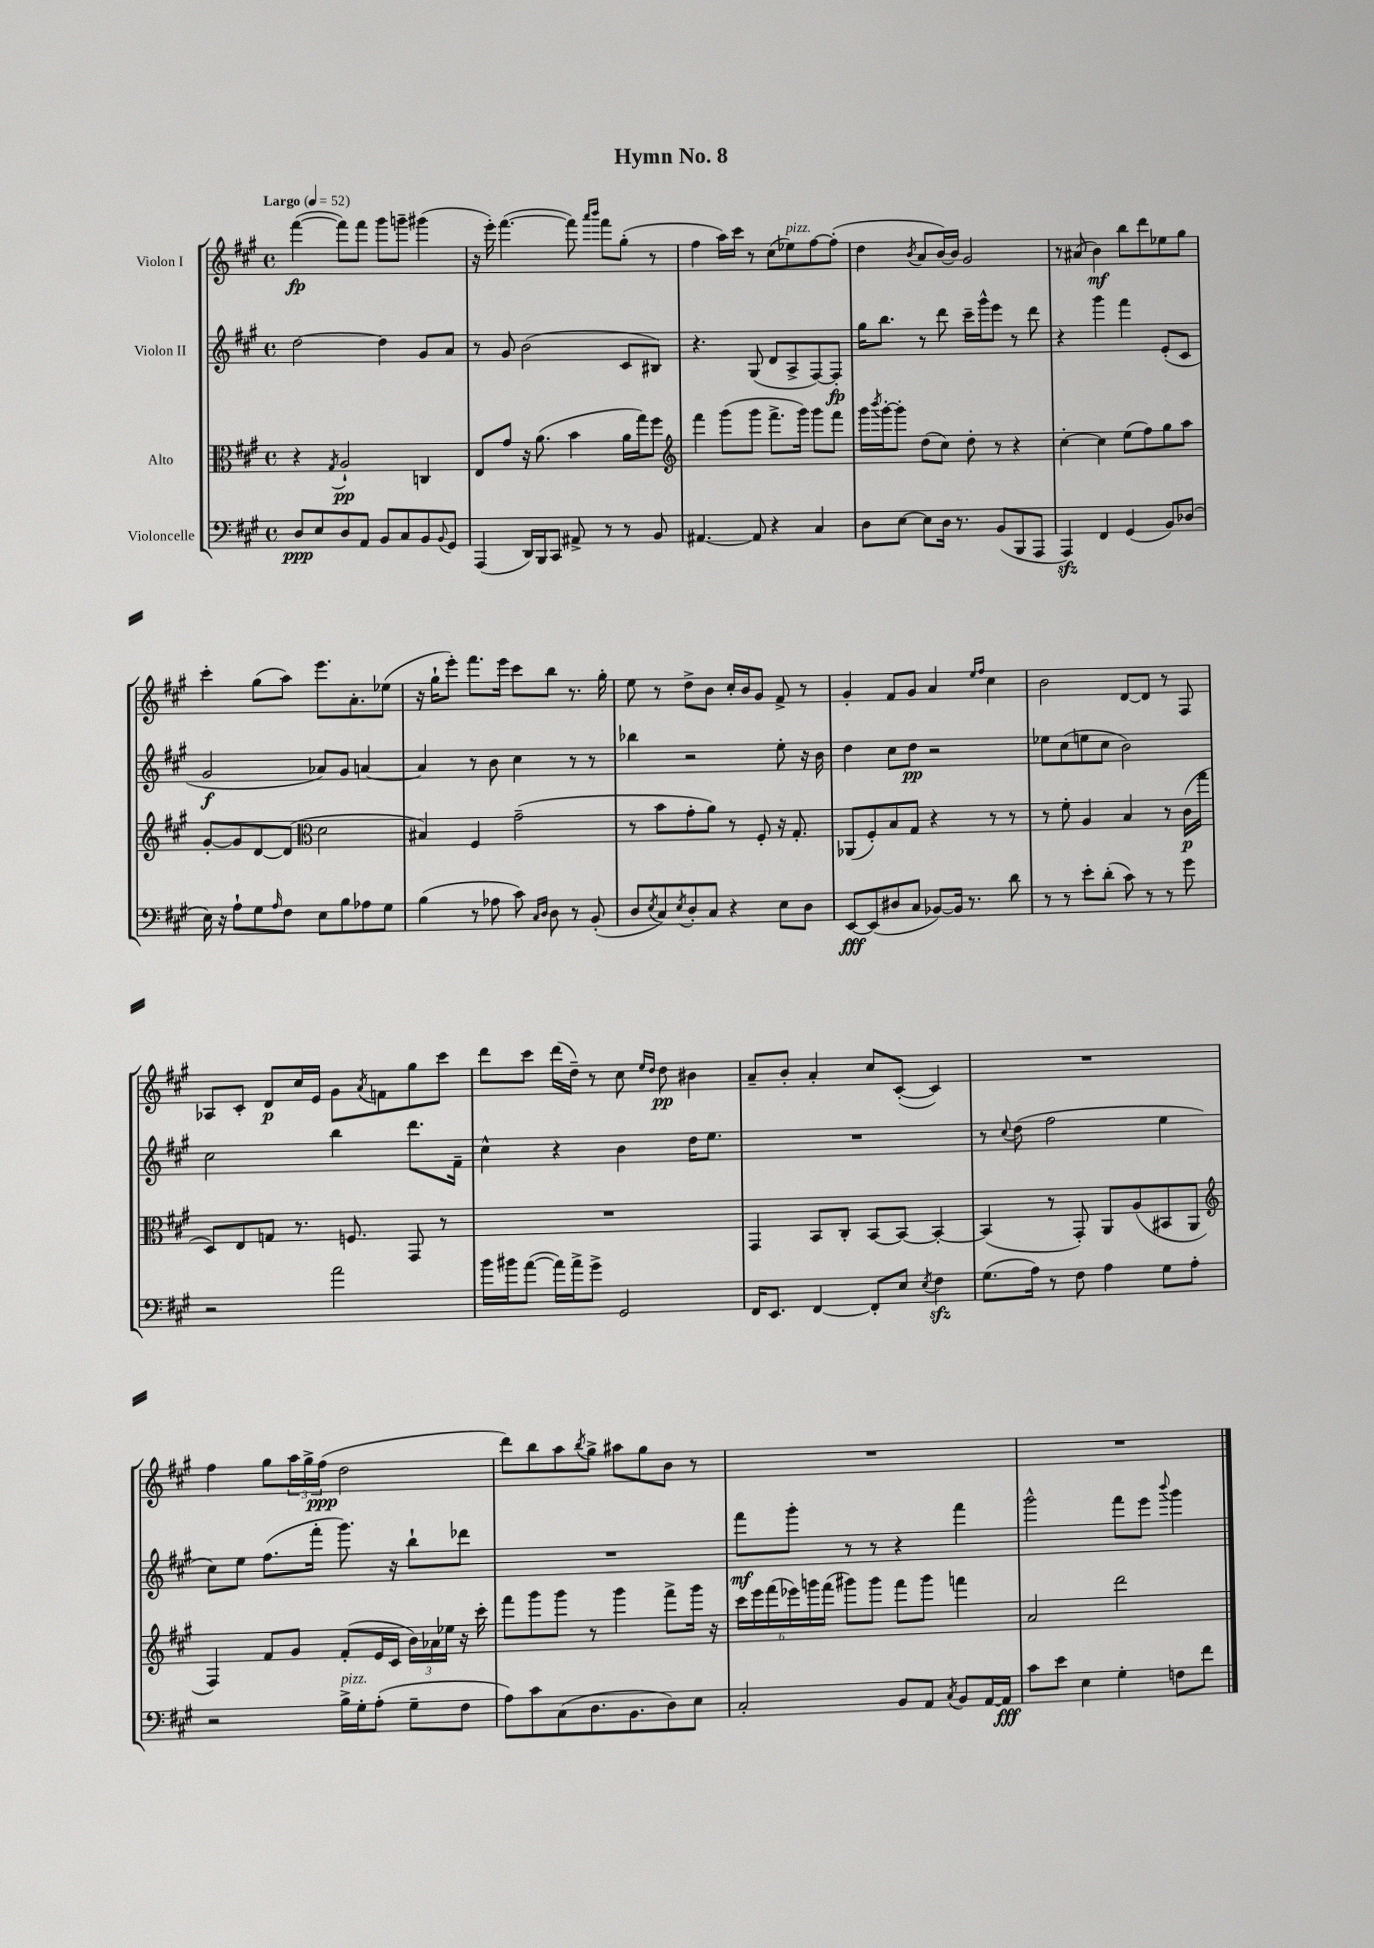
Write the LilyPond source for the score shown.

\header { title = "Hymn No. 8" }
<<
\new StaffGroup <<
\new Staff = "s0" \with { instrumentName = "Violon I" } {
    \clef treble \key a \major \defaultTimeSignature \time 4/4 \tempo "Largo" 4 = 52
    fis'''4~\fp( fis'''8) fis'''8 gis'''8 g'''8-- gis'''4( |
    r16 e'''16-.) fis'''4.~( fis'''8) \grace { a'''16 b'''16 } fis'''8 gis''8-.( r8 |
    fis''4 a''16) cis'''16 r8 cis''8( ees''8^\markup { \italic "pizz." }) fis''8~ fis''8-.( |
    d''4 \acciaccatura { b'8 } a'8 b'16~) b'16 gis'2 |
    r8 ais'8( b'4\mf) b''8 d'''8 ees''8 gis''8 |
    cis'''4-. gis''8( a''8) e'''8. a'8.-. ees''8( |
    r16 gis''16-! e'''8-.) fis'''8. e'''16 cis'''8 b''8 r8. gis''16-. |
    e''8 r8 d''8-> b'8 cis''16-. b'16 gis'8 fis'8-> r8 |
    gis'4-. fis'8 gis'8 a'4 \grace { e''16 fis''16 } cis''4 |
    b'2 d'8~ d'8 r8 fis8 |
    aes8 cis'8-. d'8\p cis''16 e'16 gis'8 \acciaccatura { a'8 } f'8 gis''8 cis'''8 |
    d'''8 cis'''8 d'''16( d''16--) r8 cis''8 \grace { e''16 d''16 } d''8\pp bis'4 |
    a'8-- b'8-. a'4-. cis''8 cis'8~-.( cis'4) |
    R1 |
    fis''4 gis''8 \tuplet 3/2 { a''16 gis''16-> fis''16\ppp( } d''2 |
    d'''8) b''8 a''8 \acciaccatura { b''8 } gis''8-> ais''8 gis''8 b'8 r8 |
    R1 |
    R1 \bar "|." |
}
\new Staff = "s1" \with { instrumentName = "Violon II" } {
    \clef treble \key a \major \defaultTimeSignature \time 4/4
    d''2~ d''4 gis'8 a'8 |
    r8 gis'8 b'2( cis'8 bis8) |
    r4. gis8( d'8 a8-> fis8~) fis8-.\fp |
    gis''16 b''8. r8 d'''8 cis'''16-- gis'''16-^ e'''8 r8 d'''8 |
    r4 gis'''4 fis'''4 e'8-.( cis'8 |
    gis'2\f aes'8) gis'8 a'4~ |
    a'4 r8 b'8 cis''4 r8 r8 |
    bes''4 r2 e''8-. r16 b'16 |
    d''4 cis''8 d''8\pp r2 |
    ees''8 cis''8( e''8 cis''8 b'2) |
    cis''2 b''4 d'''8. fis'16-- |
    cis''4-^ r4 b'4 d''16 e''8. |
    R1 |
    r8 \appoggiatura { cis''8 } d''8( fis''2 e''4 |
    cis''8) e''8 fis''8.( fis'''16-. gis'''8.) r16 b''8-! des'''8 |
    R1 |
    fis'''8\mf gis'''8-. r8 r8 r4 fis'''4 |
    gis'''2-^ fis'''8 e'''8 \appoggiatura { b'''8 } gis'''4 \bar "|." |
}
\new Staff = "s2" \with { instrumentName = "Alto" } {
    \clef alto \key a \major \defaultTimeSignature \time 4/4
    r4 \acciaccatura { gis8 } a2-!\pp c4 |
    e8 gis'8 r16 a'8.( b'4 a'16 gis''16) fis''8 |
    \clef treble fis'''4 gis'''8( gis'''8 fis'''8.-> gis'''16) gis'''8 fis'''8 |
    gis'''16 \acciaccatura { b'''8 } gis'''16~-. gis'''8-. d''8( cis''8) d''8-. r8 r4 |
    cis''4~-. cis''4 e''8( fis''8) gis''8 a''8 |
    gis'8~-. gis'8 d'8~ d'8( \clef alto d'2 |
    bis4) fis4 gis'2--( |
    r8 b'8 gis'8-. a'8) r8 fis8-. r16 gis8.-. |
    aes,8( fis8-.) b8 gis8 r4 r8 r8 |
    r8 fis'8-. a4 b4 r8 cis'16\p( gis''16 |
    d8) e8 g8 r8. f8. gis,8 r8 |
    R1 |
    gis,4 b,8 cis8-. b,8~ b,8~ b,4~-. |
    b,4( r8 gis,8-.) a,8 a8( bis,8 a,8 |
    \clef treble fis4) fis'8 gis'8 fis'8-.( e'16 cis'16 \tuplet 3/2 { b'16) aes'16 ees''16 } r16 cis'''16-. |
    fis'''8 gis'''8 gis'''8 r8 gis'''4 fis'''8-> gis'''16 r16 |
    \tuplet 6/4 { cis'''16 e'''16 fis'''16( ees'''16) g'''16 fis'''16( } gis'''8) gis'''8 fis'''8 gis'''8 f'''4 |
    a'2 d'''2 \bar "|." |
}
\new Staff = "s3" \with { instrumentName = "Violoncelle" } {
    \clef bass \key a \major \defaultTimeSignature \time 4/4
    d8\ppp e8 d8 a,8 b,8 cis8 b,8 \appoggiatura { b,8 } gis,8 |
    a,,4( d,16) b,,16 cis,8 ais,8-> r8 r8 b,8 |
    ais,4.~ ais,8 r4 cis4 |
    d8 e8~ e8 d16 r8. b,8( b,,8 a,,8 |
    a,,4\sfz) fis,4 gis,4( b,8) des8( |
    e16) r16 a8-! gis8 \grace { a16 } fis8 e8 b8 aes8 gis8 |
    b4( r8 aes8 cis'8) \grace { cis16 d16 } d8 r8 b,8-.( |
    d8 \acciaccatura { e8 } cis8) \acciaccatura { e8 } d8-. cis8 r4 e8 d8 |
    e,8~\fff e,8( dis8 cis8 bes,8~) bes,16 r8. d'8 |
    r8 r8 e'8-. d'8-.( cis'8) r8 r8 gis'8 |
    r2 a'2 |
    b'16 bis'16 a'8~( a'16) a'16-> gis'8-> gis,2 |
    fis,16 e,8. fis,4~ fis,8-. e8 \acciaccatura { e8 } fis4\sfz |
    gis8.( a16) r8 fis8 a4 gis8 a8-. |
    r2 b16->^\markup { \italic "pizz." } gis16-. a8-.( gis8-- fis8 |
    a8) cis'8 cis8( d8. b,8. d8) e8 |
    cis2-. b,8 a,8 \acciaccatura { cis8 } b,8 a,16~ a,16\fff |
    cis'8 e'8 e4 gis4-. f8 fis'8 \bar "|." |
}
>>
>>
\layout { \context { \Score \remove "Bar_number_engraver" } }
